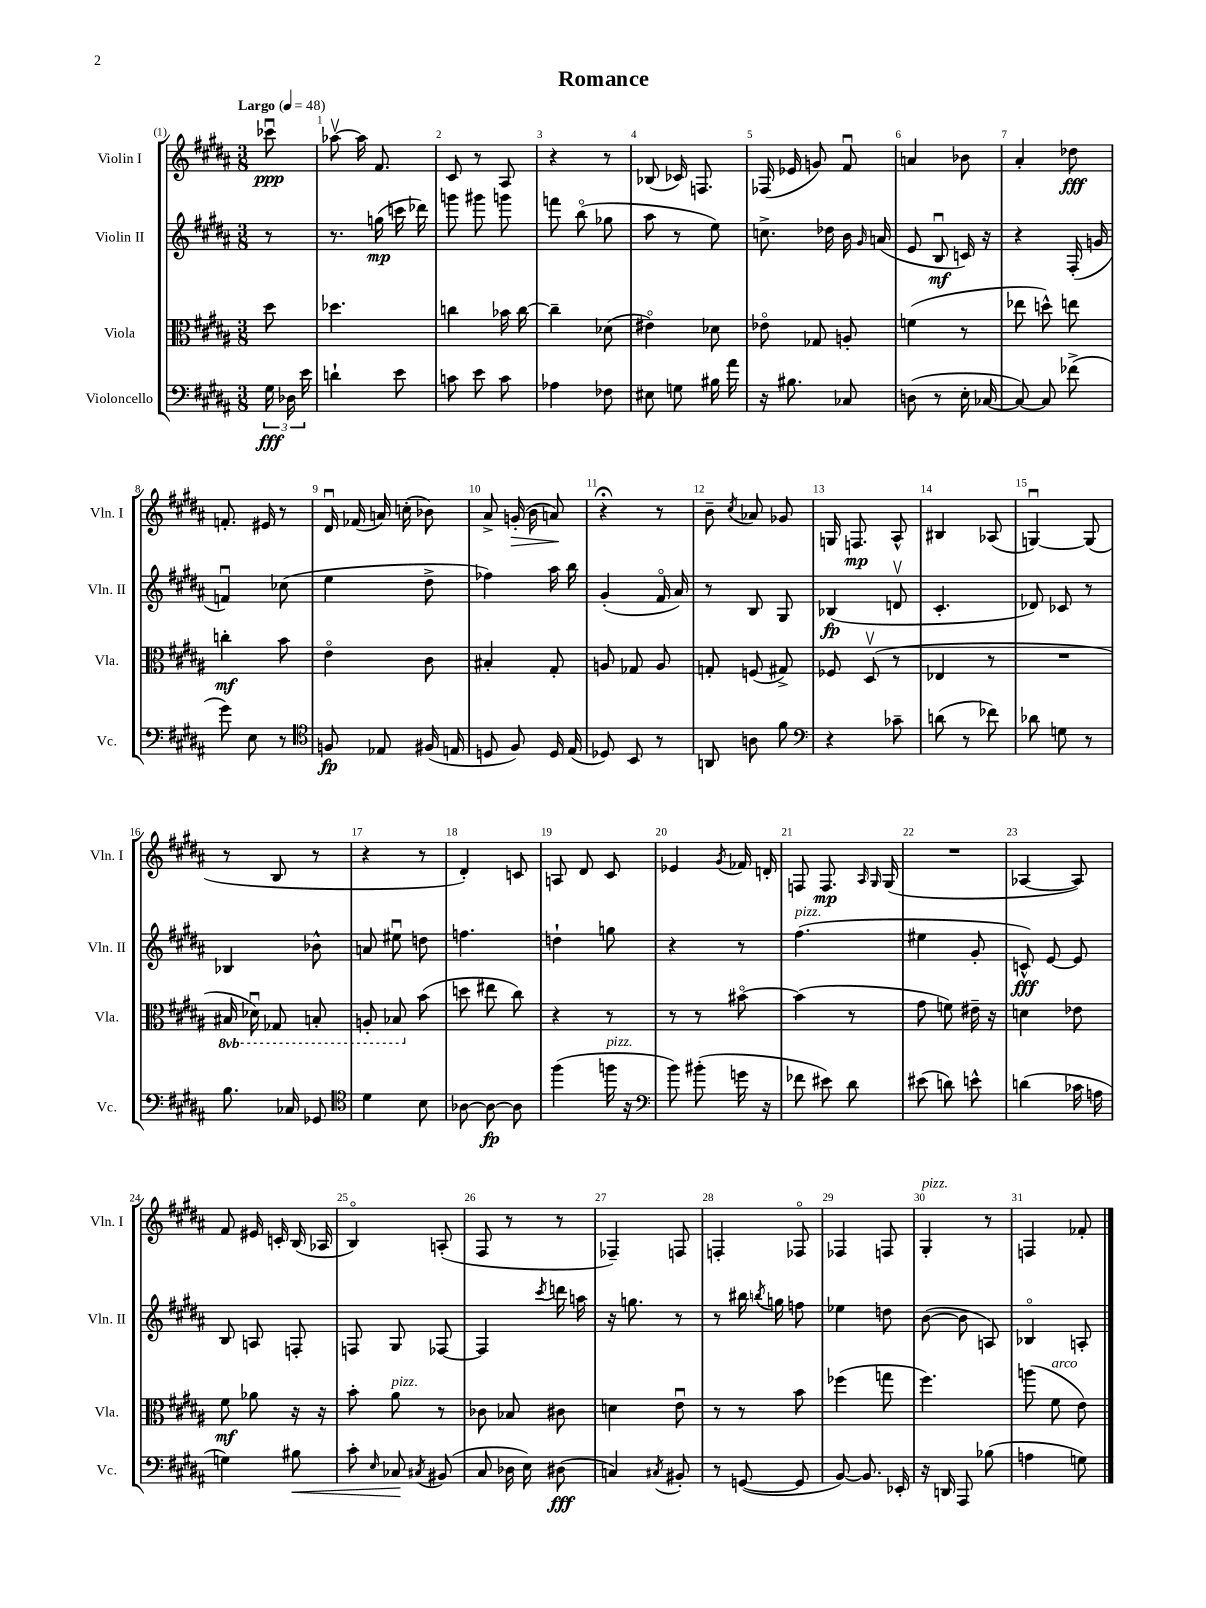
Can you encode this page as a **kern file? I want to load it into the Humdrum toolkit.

**kern	**kern	**kern	**kern
*staff4	*staff3	*staff2	*staff1
*clefF4	*clefC3	*clefG2	*clefG2
*k[f#c#g#d#a#]	*k[f#c#g#d#a#]	*k[f#c#g#d#a#]	*k[f#c#g#d#a#]
*M3/8	*M3/8	*M3/8	*M3/8
*MM48	*MM48	*MM48	*MM48
24G#\	8dd#\	8r	8ccc-u\
24D-\	.	.	.
24e\	.	.	.
=	=	=	=
4d`\	4.dd-\	8.r	[8aa-v\
.	.	.	16aa-\]
.	.	(16gg\	8.f#/
8e\	.	16ccc\	.
.	.	16ddd-\)	.
=	=	=	=
8c\	4cc\	8ggg\	8c#/
8e\	.	8ggg#\	8r
8c\	16b-\	8ggg\	8A#/
.	[16cc\	.	.
=	=	=	=
4A-\	4cc~\]	8fff\	4r
.	.	(8bbo\	.
8F-\	(8d-\	8gg-\	8r
=	=	=	=
8E#\	4e#o\)	8aa#\	(8B-/
8G\	.	8r	16c-/)
.	.	.	8.F/
16B#\	8d-\	8ee\)	.
16a#\	.	.	.
=	=	=	=
16r	8e-o\	8.cc^\	(16F-/
8.B#\	.	.	16e-/
.	8G-/	.	8g/)
.	.	16dd-\	.
8C-/	8A'/	16b\	8f#u/
.	.	16qqg#/	.
.	.	(16a/	.
=	=	=	=
(8D\	(4f\	8e/	4a/
8r	.	8Bu/	.
16E'\	8r	16c/)	8b-\
[16C-/	.	16r	.
=	=	=	=
8C-/_)	8ee-\	4r	4a#'/
8C-/]	8dd^^\)	.	.
(8f-^\	8ee\	(16F#'/	8dd-\
.	.	16g/	.
=	=	=	=
8g#\)	4cc'\	4fu/)	8.f'/
8E\	.	.	.
.	.	.	16e#/
8r	8b\	(8cc-\	8r
=	=	=	=
*clefC4	*	*	*
8F/	4eo\	4ee\	16d#u/
.	.	.	(16f-/
8E-/	.	.	16a/)
.	.	.	(16cc'\
(16F#/	8c#\	8dd#^\	8b-\)
16E/	.	.	.
=	=	=	=
8D/	4B#'/	4ff-\)	8a#^/
8F#/)	.	.	(16g'/
.	.	.	16b\
16D/	8G#'/	16aa#\	8a/)
(16E/	.	16bb\	.
=	=	=	=
8D-/)	8A/	(4g#'/	4r;
8BB/	8G-/	.	.
8r	8A/	16f#o/	8r
.	.	16a#/)	.
=	=	=	=
8AA/	8G'/	8r	8b~\
.	.	.	8qcc#/
8A\	(8F/	8B/	8a-/
8f#\	8G#^/)	8G#/	8g-/
=	=	=	=
*clefF4	*	*	*
4r	8F-/	(4B-/	16G/
.	.	.	8.F/
.	(8D#v/	.	.
8c-~\	8r	8dv/	8A#^^/
=	=	=	=
(8d\	4E-/	4.c#'/	4B#/
8r	.	.	.
8f-\)	8r	.	(8A-/
=	=	=	=
8d-\	4.r	8d-/)	[4Gu/)
8G\	.	8c-/	.
8r	.	8r	(8G/]
=	=	=	=
8.B\	16BB#/	4B-/	8r
.	16D-u\)	.	.
.	8GG-/	.	8B/
16C-/	.	.	.
8GG-/	8BB'/	8b-^^\	8r
=	=	=	=
*clefC4	*	*	*
4d#\	8AA'/	8a/	4r
.	8BB-/	8ee#u\	.
8B\	(8b\	8dd\	8r
=	=	=	=
[8A-\	8dd\	4.ff\	4d#'/)
8A-\_	8ee#\	.	.
8A-\]	8cc#\)	.	8c/
=	=	=	=
(4ff#\	4r	4dd`\	8A/
.	.	.	8d#/
16ff\	8r	8gg\	8c#/
16r	.	.	.
=	=	=	=
*clefF4	*	*	*
8b\)	8r	4r	4e-/
(8b#'\	8r	.	.
.	.	.	8qg#/
16g\	[8b#o\	8r	16f-/
16r	.	.	16d'/
=	=	=	=
8f-\	(4b#\]	(4.ff#\	8F/
8e#\)	.	.	8.F/
8d#\	8r	.	.
.	.	.	16qqA#/
.	.	.	16qqG#/
.	.	.	(16G#/
=	=	=	=
(8e#\	8g#\	4ee#\	4.r
8d\)	8f\)	.	.
8e^^\	16e#~\	8g#'/	.
.	16r	.	.
=	=	=	=
(4d\	4d\	8c^^/)	[4A-/
.	.	[8e/	.
16c-\	8e-\	8e/]	8A-/])
16A\	.	.	.
=	=	=	=
4G\)	8f#\	8B/	8f#/
.	8a-\	8A/	16e#/
.	.	.	16c'/
8B#\	16r	8F'/	(16B/
.	16r	.	16A-/
=	=	=	=
8c#'\	8b'\	8F/	4Bo/)
16qqE/	.	.	.
8C-/	8a#\	8G#/	.
8qC#/	.	.	.
(8BB#/	8r	[8F-/	(8A'/
=	=	=	=
8C#/	8c-\	4F-/]	8F#/
16D-\	8B-/	.	8r
16E\)	.	.	.
.	.	8qccc#/	.
(8D#\	8c#\	16ddd\	8r
.	.	16aa\	.
=	=	=	=
4C/)	4d\	16r	4F-~/)
.	.	8.gg\	.
8qC#/	.	.	.
8BB#'/	8eu\	8r	8F/
=	=	=	=
8r	8r	8r	4F'/
([8GG/	8r	16bb#\	.
.	.	8qbb/	.
.	.	16gg\	.
8GG/]	8b\	8ff\	8F-o/
=	=	=	=
[8BB/)	(4ff-\	4ee-\	4F-/
8.BB/]	.	.	.
.	8gg\	8dd\	8F/
16EE-'/	.	.	.
=	=	=	=
16r	4.ff#\)	([8b\	4G#'/
16DD/	.	.	.
8AAA#/	.	8b\]	.
(8B-\	.	8A/)	8r
=	=	=	=
4A\	(8aa\	4B-o/	4F/
.	8f#\	.	.
8G\)	8e\)	8A'/	8f-'/
==	==	==	==
*-	*-	*-	*-
